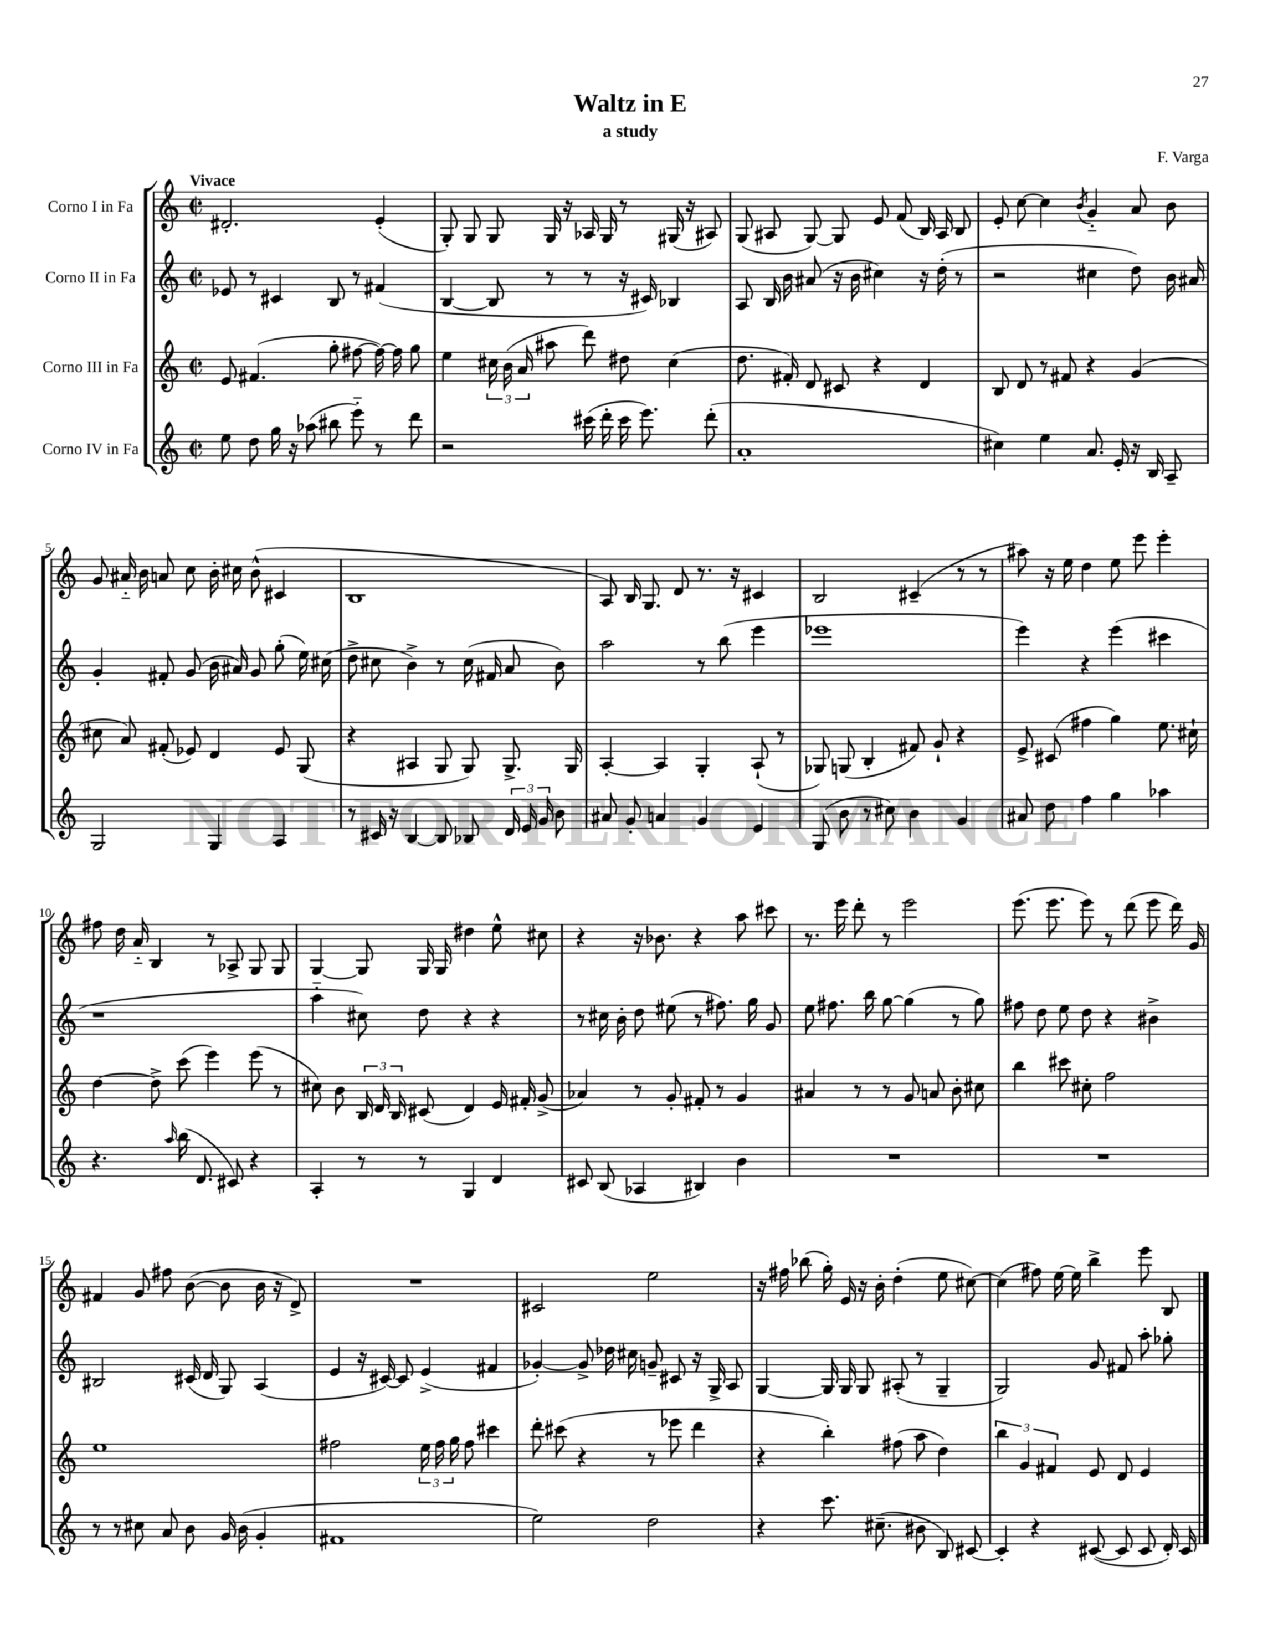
\header { title = "Waltz in E" composer = "F. Varga" subtitle = "a study" }
<<
\new StaffGroup <<
\new Staff = "s0" \with { instrumentName = "Corno I in Fa" } {
    \clef treble \key c \major \defaultTimeSignature \time 2/2 \tempo "Vivace"
    \autoBeamOff dis'2.-. e'4-.( |
    g8-.) g8 g8 g16 r16 aes16 g16 r8 gis16( r16 ais8) |
    g8( ais8 g8~) g8 e'8 f'8( b16) ais16 b8 |
    e'8-. c''8~ c''4 \acciaccatura { b'8 } g'4-_ a'8 b'8 |
    g'8 ais'16-_ b'16 a'8 c''8 b'16-. cis''16 b'8-^( cis'4 |
    b1 |
    a8) b16 g8. d'8 r8. r16 cis'4 |
    b2 cis'4--( r8 r8 |
    ais''8) r16 e''16 d''4 e''8 e'''8 e'''4-. |
    fis''8 d''16 a'16-_ b4 r8 aes8-> g8 g8 |
    g4~ g8 g16 g16 dis''4 e''8-^ cis''8 |
    r4 r16 bes'8. r4 a''8 cis'''8 |
    r8. e'''16 d'''8-. r8 e'''2 |
    e'''8.( e'''8. e'''8) r8 d'''8( e'''8 d'''16) g'16 |
    fis'4 g'8 fis''8 b'8~( b'8 b'16 r16 d'8->) |
    R1 |
    cis'2 e''2 |
    r16 fis''16 bes''8( g''16-.) e'16 r16 b'16-. d''4-.( e''8 cis''8~) |
    cis''4( fis''8) e''16~ e''16 b''4-> e'''8 b8 \bar "|." |
}
\new Staff = "s1" \with { instrumentName = "Corno II in Fa" } {
    \clef treble \key c \major \defaultTimeSignature \time 2/2
    \autoBeamOff ees'8 r8 cis'4 b8 r8 fis'4( |
    b4~ b8 r8 r8 r16 cis'16) bes4 |
    a8 b16 b'16 ais'8( r16 b'16 cis''4) r16 d''16-.( r8 |
    r2 cis''4 d''8) b'16 ais'16 |
    g'4-. fis'8-. g'8( b'16 ais'16) g'8 g''8-.( e''16) cis''16( |
    d''8-> cis''8 b'4->) r8 cis''16( fis'16 a'8 b'8) |
    a''2 r8 b''8( e'''4 |
    ees'''1 |
    e'''4) r4 e'''4( cis'''4 |
    r1 |
    a''4-_ cis''8) d''8 r4 r4 |
    r8 cis''16 b'16-. d''8 eis''8( r8 fis''8.) g''16 g'8 |
    e''8 fis''8. b''16 g''8~ g''4( r8 g''8) |
    fis''8 d''8 e''8 d''8 r4 bis'4-> |
    bis2 cis'16( d'16 g8) a4( |
    e'4 r16 cis'16~) cis'8 e'4->( fis'4 |
    ges'4~-.) ges'8-> des''16 cis''16 g'8-- cis'8 r16 g16-> a8 |
    g4~ g16 g16 g8 ais8-.( r8 g4-- |
    g2) g'8 fis'8 a''8-. ges''8-. \bar "|." |
}
\new Staff = "s2" \with { instrumentName = "Corno III in Fa" } {
    \clef treble \key c \major \defaultTimeSignature \time 2/2
    \autoBeamOff e'8 fis'4.( g''8-. fis''8~ fis''16~) fis''16 g''8 |
    e''4 \tuplet 3/2 { cis''16 b'16( a'16 } ais''8 d'''8) dis''8 cis''4( |
    d''8. fis'16-.) d'8 cis'8 r4 d'4 |
    b8 d'8 r8 fis'8 r4 g'4( |
    cis''8 a'8) fis'8-.( ees'8) d'4 ees'8 g8( |
    r4 ais4 g8 g8) g8.-> g16 |
    a4~-. a4 g4-. a8-!( r8 |
    ges8) g8( b4-. fis'8) g'8-! r4 |
    e'8-> cis'8( fis''4 g''4) e''8. cis''16-! |
    d''4~ d''8-> c'''8( e'''4) e'''8( r8 |
    cis''8) b'8 \tuplet 3/2 { b16 d'16 b16 } cis'8( d'4) e'16 fis'16-. g'8->( |
    aes'4) r8 g'8-. fis'8-. r8 g'4 |
    ais'4 r8 r8 g'8 a'8 b'8-. cis''8 |
    b''4 cis'''8 cis''8-. f''2 |
    e''1 |
    fis''2 \tuplet 3/2 { e''16 fis''16 g''16 } fis''8 cis'''4 |
    d'''8-. cis'''8( r4 r8 ees'''8 d'''4 |
    r4 b''4-.) fis''8( a''8 d''4) |
    \tuplet 3/2 { b''4 g'4 fis'4 } e'8 d'8 e'4 \bar "|." |
}
\new Staff = "s3" \with { instrumentName = "Corno IV in Fa" } {
    \clef treble \key c \major \defaultTimeSignature \time 2/2
    \autoBeamOff e''8 d''8 g''16 r16 aes''8( bis''8 e'''8-_) r8 d'''8 |
    r2 cis'''16( d'''16-. cis'''16 e'''8.) d'''8-.( |
    a'1-. |
    cis''4) e''4 a'8. e'16-. r16 b16 a8-- |
    g2 g4 a4 |
    r8 cis'16 r16 b4~ b8 bes8 \tuplet 3/2 { d'16 e'16 g'16 } b'8 |
    ais'8 g'8-. a'4 g'4 e'4 |
    g8( b'8 r8 cis''8) b'4 g'4 |
    ais'8 d''8 f''4 g''4 aes''4 |
    r4. \grace { a''16 } b''16( d'8. cis'8) r4 |
    a4-. r8 r8 g4 d'4 |
    cis'8 b8( aes4 bis4) b'4 |
    R1 |
    R1 |
    r8 r8 cis''8 a'8 b'8 g'16 b'16( g'4-. |
    fis'1 |
    e''2) d''2 |
    r4 c'''8. cis''8.--( bis'8 b8) cis'8~ |
    cis'4-. r4 cis'8~( cis'8 cis'8 d'16-.) cis'16 \bar "|." |
}
>>
>>
